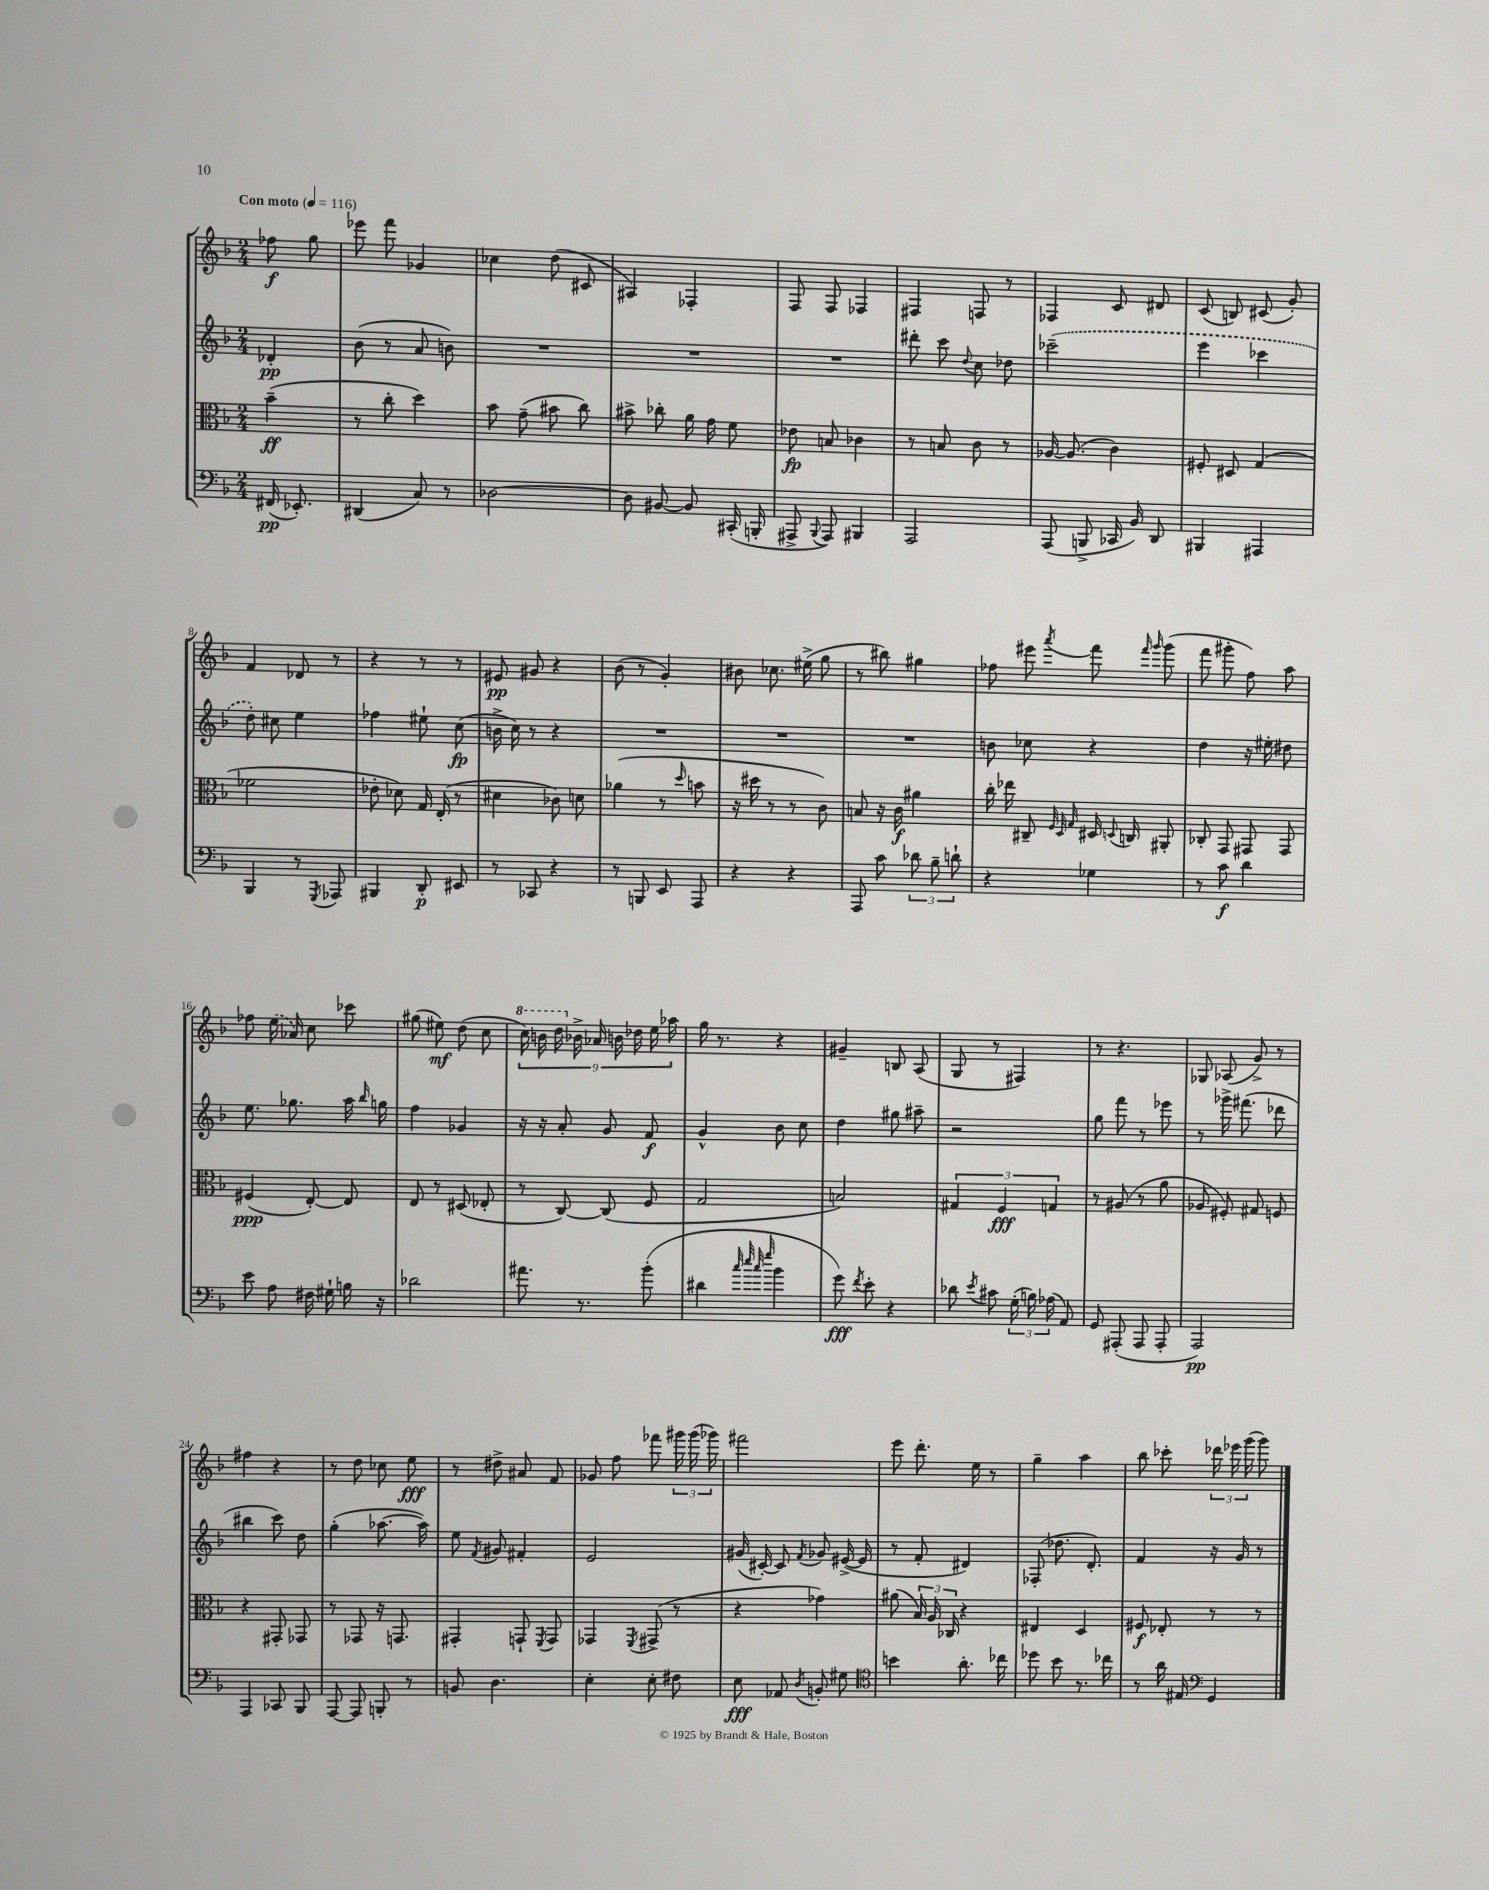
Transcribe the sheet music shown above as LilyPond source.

<<
\new StaffGroup <<
\new Staff = "s0" {
    \clef treble \key f \major \numericTimeSignature \time 2/4 \partial 4 \tempo "Con moto" 4 = 116
    \autoBeamOff fes''8\f g''8 |
    ees'''8 f'''8 ges'4 |
    ces''4 d''8( cis'8 |
    ais4) fes4-. |
    f8 f8 fes4 |
    fis4 f8 r8 |
    fes4 c'8 dis'8 |
    c'8( b8) cis'8( g'8-.) |
    f'4 des'8 r8 |
    r4 r8 r8 |
    eis'8\pp gis'8 r4 |
    bes'8( r8 g'4-.) |
    bis'8 ces''8. eis''16->( g''8 |
    r8 bis''8) gis''4 |
    fes''8 eis'''8 \acciaccatura { a'''8 } f'''8 \grace { f'''16 g'''16 } g'''8( |
    f'''8 gis'''8-. f''8) a''8 |
    fes''8 \once \slurDashed e''16( aes'16) c''8 ces'''8 |
    gis''8( eis''8\mf) d''8( c''8 |
    \tuplet 9/8 { \ottava #1 c'''16) b''16 d'''16 \ottava #0 bes'!16-> aes'16 b'16 des''16 e''16 aes''16 } |
    g''16 r8. r4 |
    gis'4-- b8 a8( |
    g8 r8 fis4) |
    r8 r4. |
    ges8 aes8( g'8->) r8 |
    fis''4 r4 |
    r8 d''8 ces''8 e''8\fff |
    r8 dis''8-> ais'8 f'8 |
    ges'8 f''8 fes'''8 \tuplet 3/2 { gis'''16 gis'''16( ges'''16) } |
    fis'''2 |
    e'''8 d'''8.-. e''16 r8 |
    g''4-- a''4 |
    bes''8 ces'''8-. \tuplet 3/2 { des'''16 ees'''16 g'''16( } g'''8) \bar "|." |
}
\new Staff = "s1" {
    \clef treble \key f \major \numericTimeSignature \time 2/4 \partial 4
    \autoBeamOff des'4-.\pp |
    bes'8( r8 a'8 b'8) |
    R2 |
    R2 |
    R2 |
    dis'''8-. c'''8 \appoggiatura { d''8 } c''8 des''8 |
    \once \slurDashed ces'''2--( |
    e'''4 ces'''4 |
    d''8-.) cis''8 e''4 |
    fes''4 eis''8-! c''8\fp( |
    b'16-> c''16) r8 r4 |
    R2 |
    R2 |
    R2 |
    b'8 ces''8 r4 |
    d''4 r16 eis''16-. dis''8 |
    e''8. ges''8. a''16 \grace { bes''16 } g''16 |
    f''4 ges'4 |
    r16 r16 a'8-. g'8 f'8\f |
    g'4-^ bes'8 c''8 |
    d''4 gis''8 ais''8-- |
    r2 |
    g''8 f'''8 r8 ees'''8 |
    r8 ges'''16-> fis'''8.( des'''8 |
    bis''4 c'''8) d''8 |
    g''4-.( aes''8.~ aes''16) |
    e''8 \acciaccatura { f'8 } gis'8 fis'4-. |
    e'2 |
    gis'16( cis'16~-.) cis'8 \acciaccatura { f'8 } ges'8 eis'16~->( eis'16 |
    r8 f'8-. dis'4) |
    fes8-.( des''8. d'8.-.) |
    f'4 r16 g'16 r8 \bar "|." |
}
\new Staff = "s2" {
    \clef alto \key f \major \numericTimeSignature \time 2/4 \partial 4
    \autoBeamOff bes'4--\ff( |
    r8 c''8-. d''4) |
    bes'8 g'8--( bis'8 c''8) |
    bis'8-> ces''8-. a'16 g'16 f'8 |
    ees'8\fp b8 ces'4 |
    r8 b8 c'8 r8 |
    aes16~ aes8.( c'4) |
    fis8-. dis8 g4( |
    fes'2 |
    ees'8-. des'8) g16 e16-.( r8 |
    dis'4 ces'8) d'8 |
    aes'4( r8 \grace { d''16 } b'8 |
    r16 dis''16 r8 r8 c'8) |
    b8 r16 c'16\f ais'4 |
    c''16-. ees''16 cis8-- \grace { f32 d32 g32 } dis16 \appoggiatura { d8 } c16 ais,8-. |
    ces8-. g,8 gis,8 gis,8 |
    fis4\ppp( e8~-.) e8 |
    e8 r8 dis8( ees8-. |
    r8 c8~) c8( f8 |
    g2 |
    b2) |
    \tuplet 3/2 { gis4 f4\fff g4 } |
    r8 ais8( r8 a'8 |
    aes8 fis8-.) gis8 f8 |
    r4 gis,8-. ges,8 |
    r8 ges,8 r16 g,8. |
    gis,4-. g,8-! \acciaccatura { f,8 } g,8 |
    ges,4 \acciaccatura { f,8 } gis,8->( r8 |
    r4 ges'4) |
    ais'8( \tuplet 3/2 { bes16) a16 ces16 } r4 |
    eis4 d4 |
    fis8\f ees8-. r8 r8 \bar "|." |
}
\new Staff = "s3" {
    \clef bass \key f \major \numericTimeSignature \time 2/4 \partial 4
    \autoBeamOff fis,16\pp( ees,8.-.) |
    dis,4( c8) r8 |
    des2~ |
    des8 bis,8~ bis,8 cis,16-.( b,,16-. |
    ais,,8-> \appoggiatura { bes,,8 } ais,,8) bis,,4 |
    a,,2 |
    a,,8( b,,8-> ces,16 bes,16) d,8 |
    bis,,4 ais,,4 |
    bes,,4 r8 \acciaccatura { g,,8 } aes,,8 |
    bis,,4 d,8-.\p eis,8 |
    r8 ces,8 r4 |
    r8 b,,8 e,8 a,,8 |
    r4 r4 |
    a,,8 c'8 \tuplet 3/2 { des'8 bes8-- d'8-! } |
    r4 ges4 |
    r8 c'8\f d'4 |
    e'8 a8 fis16 gis16-! b16 r16 |
    des'2 |
    ais'8. r8. bes'8-.( |
    dis'4 \grace { c''32 e''32 c''32 g''32 } bes'4 |
    g'8\fff) \acciaccatura { f'8 } e'8-. r4 |
    des'8 \acciaccatura { e'8 } cis'8 \tuplet 3/2 { g16-.( b16) aes16( } a,8) |
    g,8 ais,,8-.( ais,,8 ais,,8-. |
    a,,2\pp) |
    a,,4 ces,8 bes,,8 |
    a,,8~ a,,8 b,,8-. r8 |
    b,8 d4. |
    e4-. e8-. fis8 |
    e8\fff aes,8 \acciaccatura { d8 } b,8-. gis8 |
    \clef tenor b'4 a'8.-. ces''16 |
    des''8 bes'8 r8. ces''16 |
    r8 a'16 eis16 \clef bass g,4 \bar "|." |
}
>>
>>
